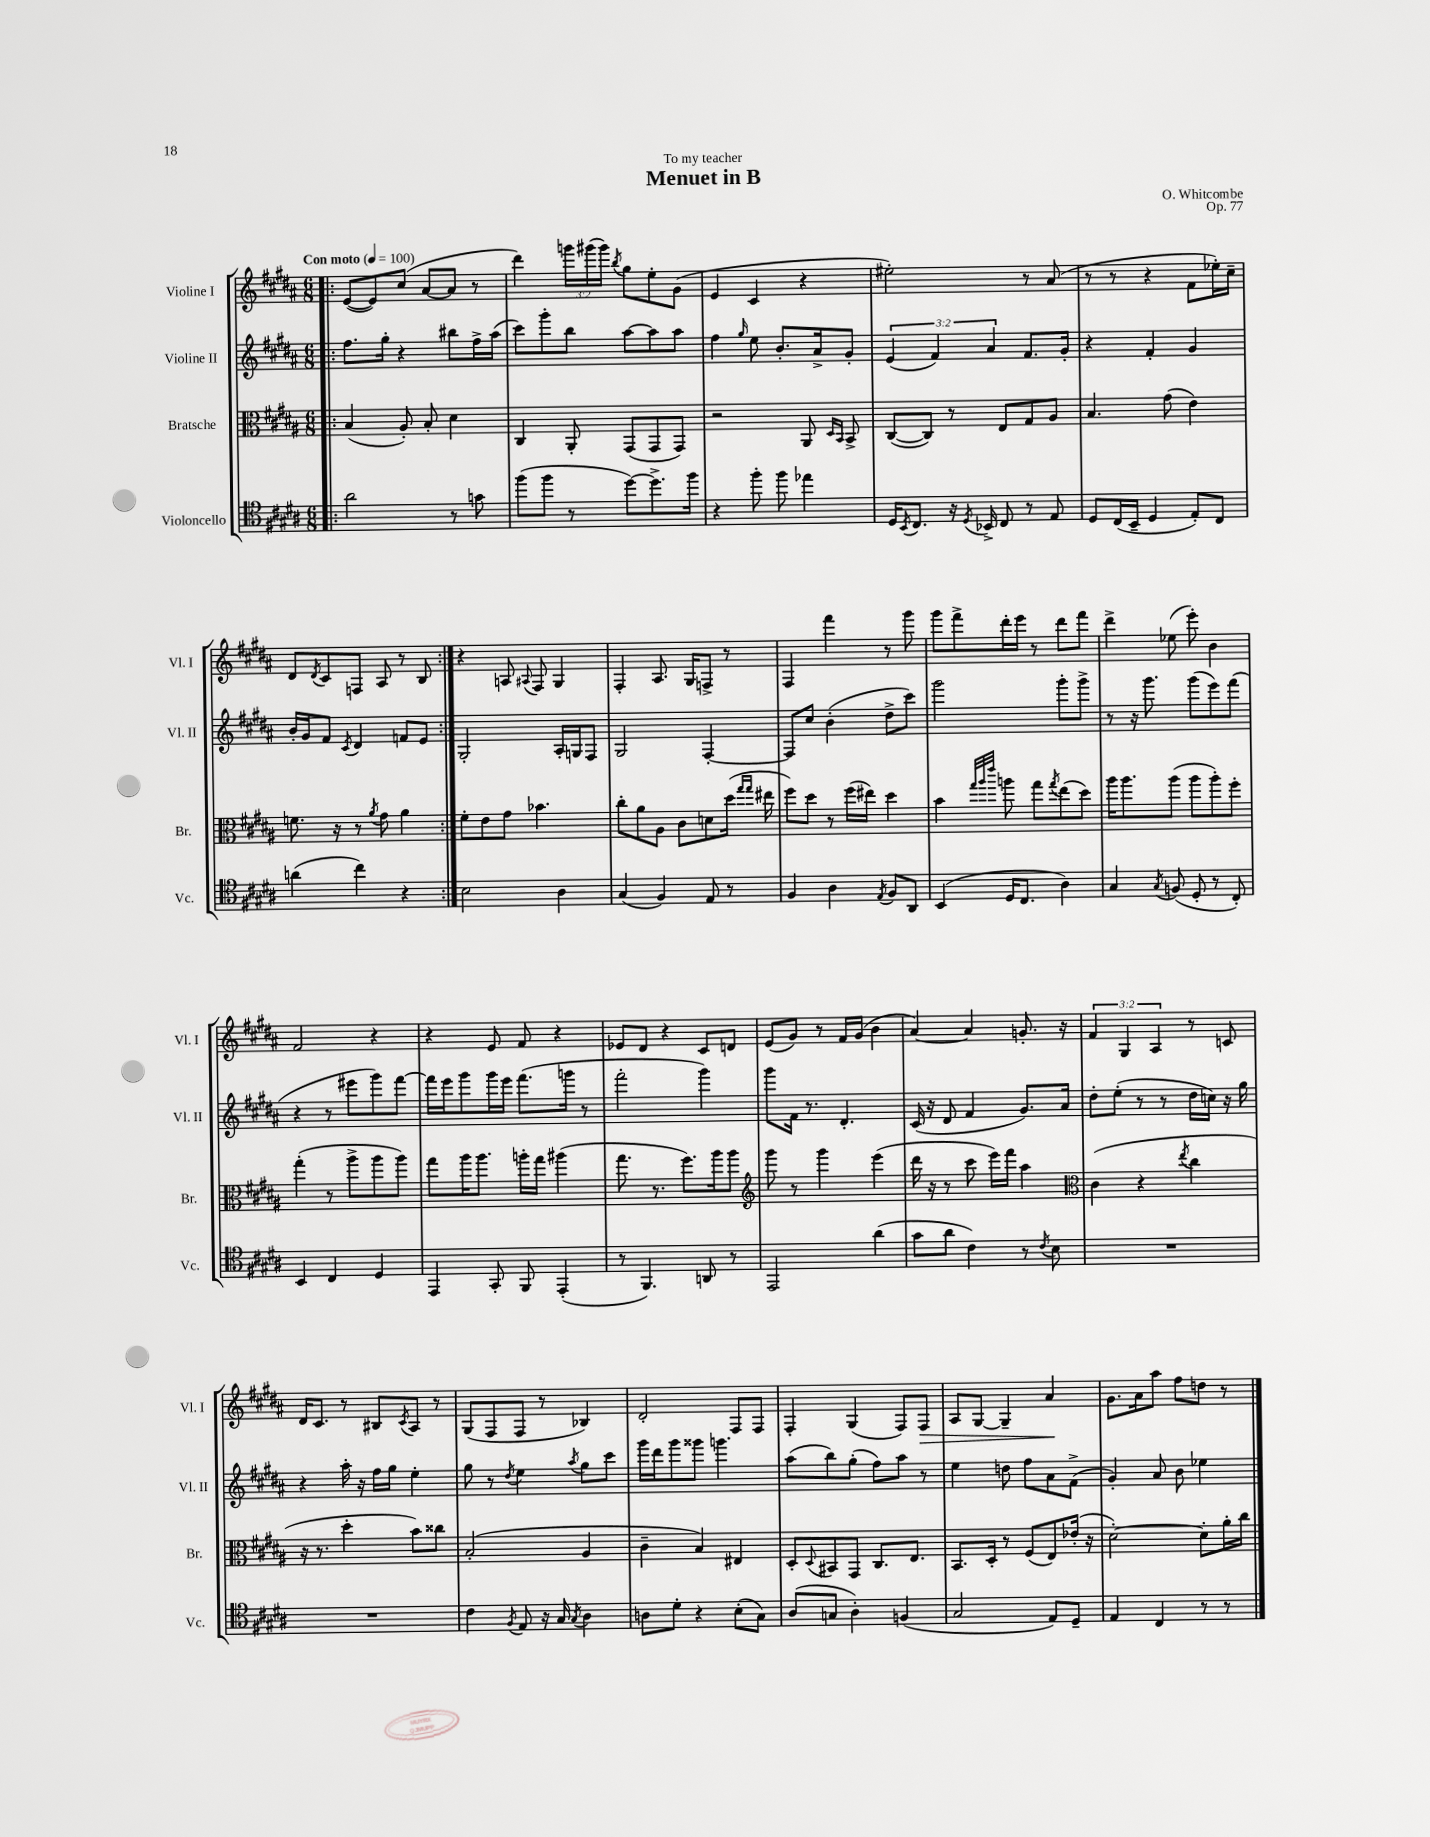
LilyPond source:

\header { title = "Menuet in B" composer = "O. Whitcombe" dedication = "To my teacher" opus = "Op. 77" }
<<
\new StaffGroup <<
\new Staff = "s0" \with { instrumentName = "Violine I" shortInstrumentName = "Vl. I" } {
    \clef treble \key b \major \numericTimeSignature \time 6/8 \override Staff.TupletNumber.text = #tuplet-number::calc-fraction-text \tempo "Con moto" 4 = 100
    \repeat volta 2 { \bar ".|:" e'8~( e'8) cis''8( ais'8~ ais'8 r8 |
    dis'''4) \tuplet 3/2 { g'''16 gis'''16( gis'''16) } \acciaccatura { b''8 } gis''8 e''8-. gis'8( |
    e'4 cis'4 r4 |
    eis''2-.) r8 ais'8( |
    r8 r8 r4 fis'8 ees''16-.) cis''16-- |
    dis'8 \acciaccatura { dis'8 } cis'8 f8 ais8 r8 b8 | }
    r4 a8 \appoggiatura { ais8 } fis8 gis4 |
    fis4-. ais8. gis16 f8-> r8 |
    fis4 fis'''4 r8 gis'''8 |
    gis'''8 fis'''8-> dis'''16-. e'''16 r8 dis'''8 fis'''8 |
    dis'''4-> ees''8( e'''8-.) b'4 |
    fis'2 r4 |
    r4 e'8 fis'8 r4 |
    ees'8 dis'8 r4 cis'8 d'8 |
    e'8( gis'8) r8 fis'16 gis'16( b'4 |
    ais'4~) ais'4 g'8.-. r16 |
    \tuplet 3/2 { fis'4 gis4 ais4 } r8 c'8 |
    dis'16 cis'8. r8 bis8 \acciaccatura { cis'8 } ais8 r8 |
    gis8( fis8 fis8 r8 bes4) |
    dis'2-. fis8 fis8 |
    fis4-. gis4( fis8) fis8\> |
    ais8 gis8~ gis4-- ais'4\! |
    gis'8. ais'16 ais''8 fis''8 d''8 r8 \bar "|." |
}
\new Staff = "s1" \with { instrumentName = "Violine II" shortInstrumentName = "Vl. II" } {
    \clef treble \key b \major \numericTimeSignature \time 6/8 \override Staff.TupletNumber.text = #tuplet-number::calc-fraction-text
    \repeat volta 2 { \bar ".|:" fis''8. gis''16-. r4 bis''8 fis''16-> ais''16( |
    cis'''8) gis'''8-. b''8 ais''8~ ais''8 ais''8 |
    fis''4 \grace { gis''16 } e''8 b'8.-. ais'16-> gis'8-. |
    \tuplet 3/2 { e'4( fis'4) ais'4 } fis'8. gis'16-. |
    r4 fis'4-. gis'4 |
    b'16-. gis'16 fis'8 \acciaccatura { cis'8 } dis'4 f'8 e'8 | }
    gis2-. ais16-. g16 fis8 |
    gis2 fis4~-. |
    fis8 cis''8 b'4-.( dis''8-> cis'''8) |
    gis'''2 gis'''8-. gis'''8-> |
    r8 r16 gis'''8. gis'''8( e'''8) fis'''8( |
    r4 r8 eis'''8 gis'''8) fis'''8~ |
    fis'''16 e'''16 gis'''8 gis'''16 e'''16 fis'''8.( g'''16 r8 |
    fis'''2-. gis'''4) |
    gis'''8 fis'16 r8. dis'4.-. |
    cis'16( r16 dis'8 fis'4 gis'8.) ais'16 |
    dis''8-. e''8-.( r8 r8 dis''16 c''16) r16 gis''16 |
    r4 ais''16-. r16 fis''16 gis''16 e''4-. |
    gis''8 r8 \acciaccatura { dis''8 } e''4 \acciaccatura { ais''8 } gis''8 cis'''8 |
    gis'''16 dis'''16 gis'''8 gisis'''8 g'''4. |
    ais''8( b''8) gis''8-.( fis''8) ais''8 r8 |
    e''4 d''8 fis''8 ais'8 fis'8->( |
    gis'4-.) ais'8 b'8 ees''4 \bar "|." |
}
\new Staff = "s2" \with { instrumentName = "Bratsche" shortInstrumentName = "Br." } {
    \clef alto \key b \major \numericTimeSignature \time 6/8
    \repeat volta 2 { \bar ".|:" b4( ais8-.) b8-. dis'4 |
    cis4 ais,8-. gis,8( gis,8 gis,8) |
    r2 ais,8 \grace { dis16 b,16 } b,8-> |
    cis8~( cis8) r8 e8 gis8 ais8 |
    b4. gis'8( e'4) |
    f'8. r16 r8 \acciaccatura { ais'8 } gis'8 ais'4 | }
    fis'8-. e'8 gis'8 bes'4. |
    cis''8-. ais'8 ais8 cis'8 d'8 dis''16( \grace { gis''16 gis''16 } eis''16 |
    fis''8) dis''8 r8 fis''16( eis''16) dis''4 |
    b'4 \grace { gis''32 ais''32 e'''32 } a''8 gis''8 \acciaccatura { gis''8 } e''8( dis''8) |
    ais''16 ais''8. ais''8( ais''8 ais''8-.) fis''8-. |
    gis''4-.( r8 ais''8-> ais''8 ais''8) |
    gis''8 ais''16 ais''8. a''16-. gis''16 ais''4( |
    gis''8. r8. fis''8.) ais''16 ais''8 |
    \clef treble gis'''8 r8 gis'''4 e'''4( |
    dis'''16 r16 r8 cis'''8 e'''16) fis'''16 ais''4 |
    \clef alto cis'4( r4 \acciaccatura { e''8 } cis''4 |
    r16 r8. dis''4-. b'8) cisis''8 |
    b2-.( ais4 |
    cis'4-- b4) eis4 |
    dis8-. \appoggiatura { dis8 } bis,8 gis,8 cis8. e8. |
    b,8. dis16-. r8 fis8( e8) ees'16-.( r16 |
    dis'2~-.) dis'8-. ais'16-. cis''16 \bar "|." |
}
\new Staff = "s3" \with { instrumentName = "Violoncello" shortInstrumentName = "Vc." } {
    \clef tenor \key b \major \numericTimeSignature \time 6/8
    \repeat volta 2 { \bar ".|:" ais'2 r8 g'8 |
    fis''8( fis''8 r8 dis''8~) dis''8.-> fis''16 |
    r4 fis''8-. fis''8 ees''4 |
    dis16 \acciaccatura { b,8 } cis8. r16 \acciaccatura { dis8 } bes,16-> cis8 r8 e8 |
    dis8 cis16( b,16-- dis4 e8-.) cis8 |
    a'4( cis''4) r4 | }
    b2 ais4 |
    gis4( fis4) e8 r8 |
    fis4 ais4 \acciaccatura { e8 } fis8 ais,8 |
    b,4( dis16 cis8. ais4) |
    gis4 \acciaccatura { gis8 } f8( dis8-. r8 cis8-.) |
    b,4 cis4 dis4 |
    e,4 gis,8-. fis,8 e,4-.( |
    r8 fis,4.) a,8 r8 |
    e,2 ais'4( |
    gis'8 ais'8 cis'4) r8 \acciaccatura { cis'8 } b8 |
    R2. |
    R2. |
    cis'4 \acciaccatura { fis8 } e8 r16 gis16 \acciaccatura { gis8 } ais4 |
    a8 dis'8-. r4 b8-.( gis8) |
    ais8( g8 ais4-.) f4( |
    gis2 e8) dis8-- |
    e4 cis4 r8 r8 \bar "|." |
}
>>
>>
\layout { \context { \Score \remove "Bar_number_engraver" } }
